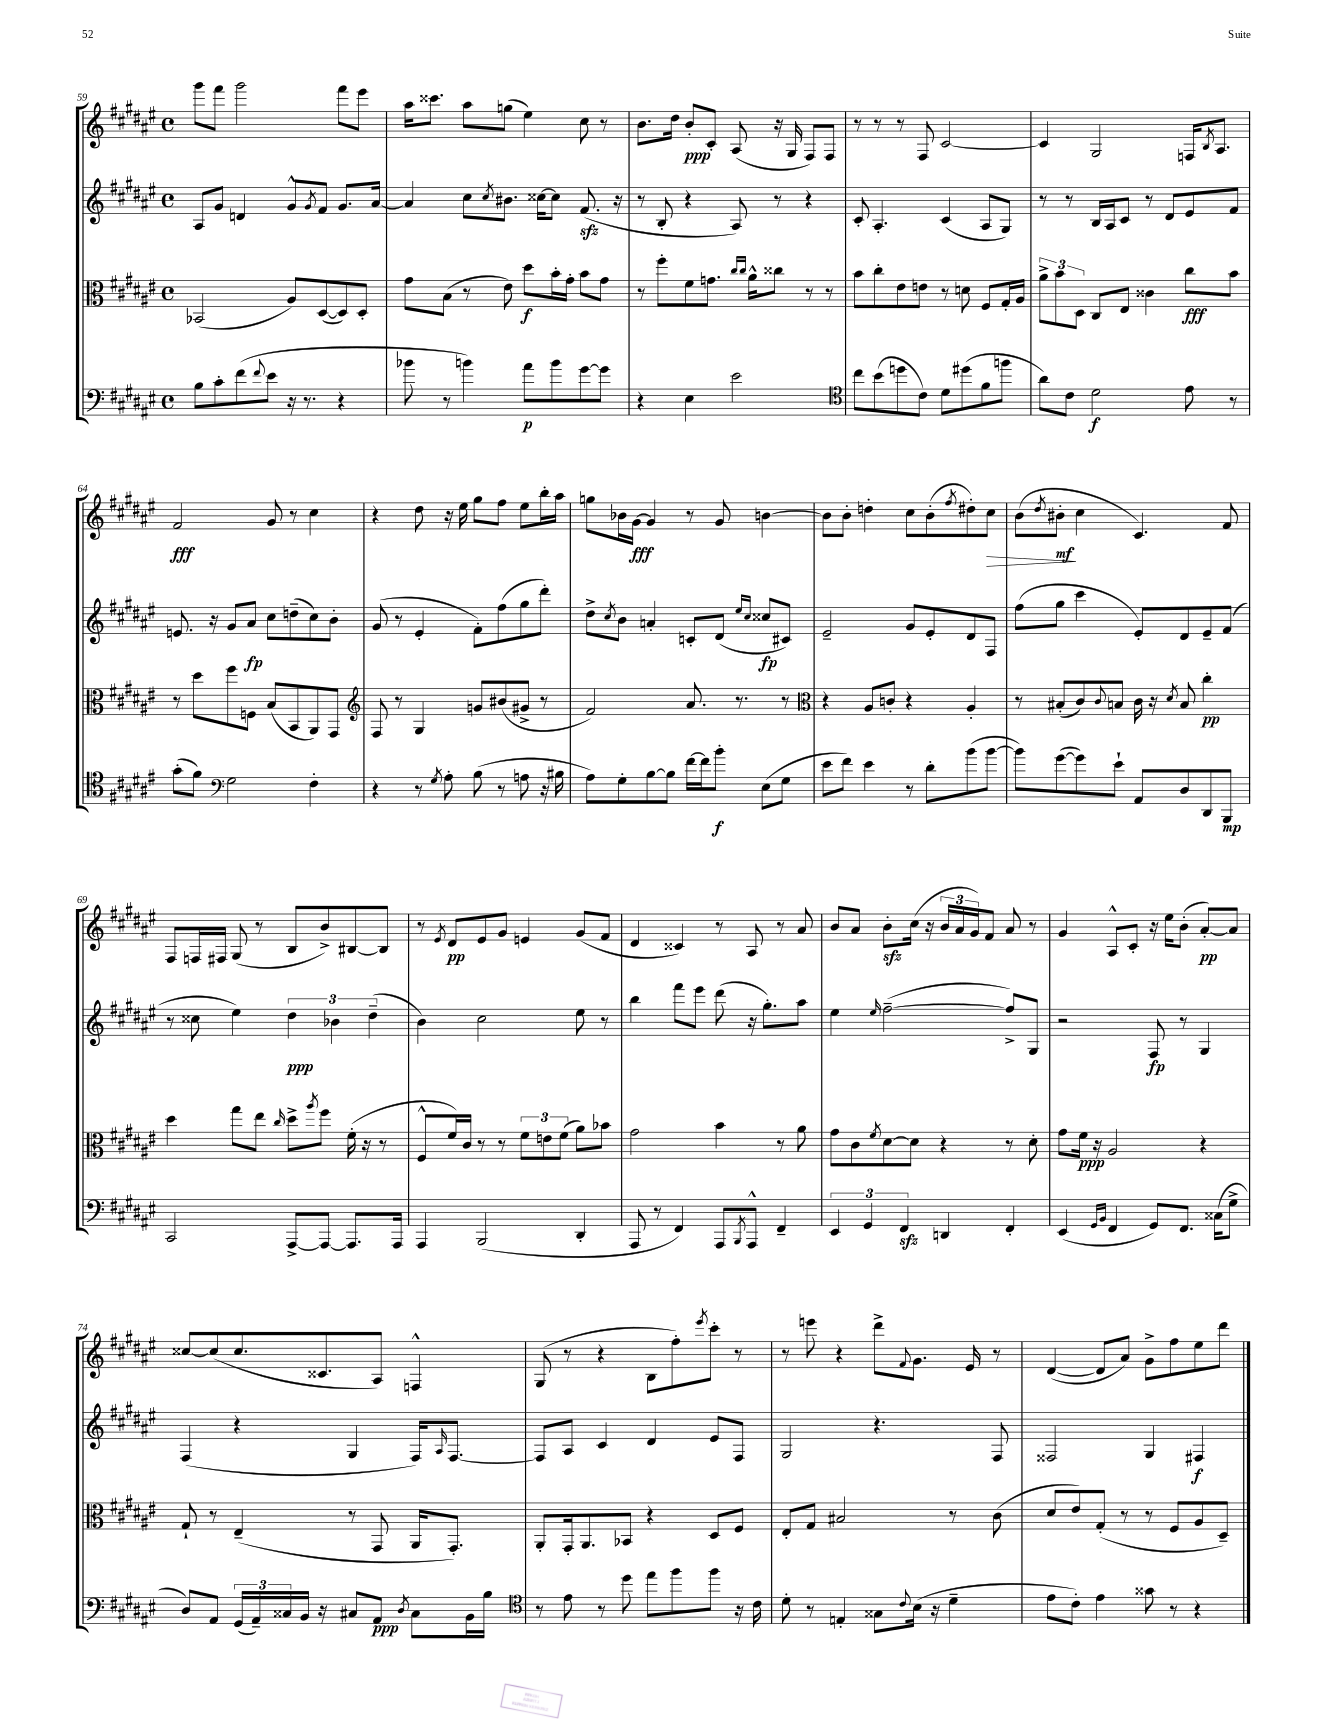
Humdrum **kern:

**kern	**dynam	**kern	**dynam	**kern	**dynam	**kern	**dynam
*part4	*part4	*part3	*part3	*part2	*part2	*part1	*part1
*staff4	*staff4	*staff3	*staff3	*staff2	*staff2	*staff1	*staff1
*clefF4	*	*clefC3	*	*clefG2	*	*clefG2	*
*k[f#c#g#d#a#e#]	*	*k[f#c#g#d#a#e#]	*	*k[f#c#g#d#a#e#]	*	*k[f#c#g#d#a#e#]	*
*M4/4	*	*M4/4	*	*M4/4	*	*M4/4	*
*met(c)	*	*met(c)	*	*met(c)	*	*met(c)	*
=59	=59	=59	=59	=59	=59	=59	=59
8B\L	.	(2BB-X/	.	8A#/L	.	8ggg#\L	.
8c#'\	.	.	.	8g#/J	.	8fff#\J	.
(8f#\	.	.	.	4dn/	.	2ggg#\	.
8qqf#/	.	.	.	.	.	.	.
8e#\J	.	.	.	.	.	.	.
16r	.	8A#/L)	.	8g#^^/L	.	.	.
8.r	.	.	.	.	.	.	.
.	.	.	.	8qg#/	.	.	.
.	.	([8D#/	.	8f#/J	.	.	.
4r	.	8D#/])	.	8.g#/L	.	8fff#\L	.
.	.	8D#'/J	.	.	.	8eee#\J	.
.	.	.	.	[16a#/Jk	.	.	.
=60	=60	=60	=60	=60	=60	=60	=60
8b-X\	.	8g#\L	.	4a#/]	.	16aa#\KL	.
.	.	.	.	.	.	8.ccc##X\J	.
8r	.	(8B\J	.	.	.	.	.
4bn\)	.	8r	.	8cc#\L	.	8aa#\L	.
.	.	.	.	8qcc#/	.	.	.
.	.	8e#\)	.	8.b#X\J	.	(8ggn\J	.
8a#\L	p	8dd#\L	f	.	.	4ee#\)	.
.	.	.	.	[16cc##X\KL	.	.	.
8b\	.	16b'\L	.	8cc##\J]	.	.	.
.	.	16g#'\JJ	.	.	.	.	.
[8g#\	.	8b\L	.	(8.f#zz/	.	8cc#\	.
8g#\J]	.	8g#\J	.	.	.	8r	.
.	.	.	.	16r	.	.	.
=61	=61	=61	=61	=61	=61	=61	=61
4r	.	8r	.	8r	.	8.b\L	.
.	.	8ff#'\L	.	8B'/	.	.	.
.	.	.	.	.	.	16dd#\Jk	.
4E#\	.	8f#\	.	4r	.	8b'/L	ppp
.	.	8.gn\J	.	.	.	8c#'/J	.
2e#\	.	.	.	8A#/)	.	(8A#/	.
.	.	16qqcc#/LL	.	.	.	.	.
.	.	16qqcc#/JJ	.	.	.	.	.
.	.	16a#^^\KL	.	.	.	.	.
.	.	8cc##X\J	.	8r	.	16r	.
.	.	.	.	.	.	16G#/	.
.	.	8r	.	4r	.	8F#/L)	.
.	.	8r	.	.	.	8F#/J	.
=62	=62	=62	=62	=62	=62	=62	=62
*clefC4	*	*	*	*	*	*	*
8cc#\L	.	8b\L	.	8c#'/	.	8r	.
(8b\	.	8cc#'\	.	4.A#'/	.	8r	.
8ddn\	.	8e#\	.	.	.	8r	.
8c#\J)	.	8en\J	.	.	.	8F#/	.
8d#\L	.	8r	.	(4c#/	.	[2c#/	.
(8dd#X\	.	8dn\	.	.	.	.	.
8f#\	.	8F#/L	.	8A#/L	.	.	.
8ffn\J	.	16G#'/L	.	8G#/J)	.	.	.
.	.	16A#/JJ	.	.	.	.	.
=63	=63	=63	=63	=63	=63	=63	=63
8a#\L)	.	12a#^\L	.	8r	.	4c#/]	.
.	.	12b\	.	.	.	.	.
8c#\J	.	.	.	8r	.	.	.
.	.	12D#\J	.	.	.	.	.
2d#\	f	8C#/L	.	16B/LL	.	2G#/	.
.	.	.	.	16A#/J	.	.	.
.	.	8E#/J	.	8c#/J	.	.	.
.	.	4c##X\	.	8r	.	.	.
.	.	.	.	8d#/L	.	.	.
8e#\	.	8cc#\L	fff	8e#/	.	16Fn/KL	.
.	.	.	.	.	.	8qB/	.
.	.	.	.	.	.	8.A#/J	.
8r	.	8b\J	.	8f#/J	.	.	.
!!LO:LB:g=z
=64	=64	=64	=64	=64	=64	=64	=64
(8g#'\L	.	8r	.	8.en/	.	2f#/	fff
8f#\J)	.	8dd#\L	.	.	.	.	.
.	.	.	.	16r	.	.	.
*clefF4	*	*	*	*	*	*	*
2G#\	.	8ff#\	.	8g#/L	.	.	.
.	.	8Fn\J	.	8a#/J	fp	.	.
.	.	(8B/L	.	8cc#\L	.	8g#/	.
.	.	8BB/	.	(8ddn~\	.	8r	.
4F#'\	.	8AA#/)	.	8cc#\)	.	4cc#\	.
.	.	8GG#/J	.	8b'\J	.	.	.
=65	=65	=65	=65	=65	=65	=65	=65
*	*	*clefG2	*	*	*	*	*
4r	.	8F#/	.	(8g#/	.	4r	.
.	.	8r	.	8r	.	.	.
8r	.	4G#/	.	4e#'/	.	8dd#\	.
8qG#/	.	.	.	.	.	.	.
8A#'\	.	.	.	.	.	16r	.
.	.	.	.	.	.	16ee#\	.
(8B\	.	8gn/L	.	8f#'\L)	.	8gg#\L	.
8r	.	(8b#X/	.	(8ff#\	.	8ff#\J	.
8An\	.	8g#X^/J	.	8gg#\	.	8ee#\L	.
16r	.	8r	.	8ddd#'\J)	.	16bb'\L	.
16B#X\	.	.	.	.	.	16aa#\JJ	.
=66	=66	=66	=66	=66	=66	=66	=66
8A#\L)	.	2f#/)	.	8dd#^\L	.	8ggn\L	.
.	.	.	.	8qcc#/	.	.	.
8G#'\	.	.	.	8b\J	.	16b-X\L	.
.	.	.	.	.	.	[16g#\JJ	fff
[8B\	.	.	.	4an'/	.	4g#/]	.
8B\J]	.	.	.	.	.	.	.
[16f#\LL	.	8.a#/	.	8cn'/L	.	8r	.
16f#\J]	.	.	.	.	.	.	.
8b'\J	f	.	.	(8d#/J	.	8g#/	.
.	.	8.r	.	.	.	.	.
.	.	.	.	16qqee#/LL	.	.	.
.	.	.	.	16qqcc#/JJ	.	.	.
(8E#\L	.	.	.	8cc##X/L	fp	[4bn\	.
8G#\J	.	8r	.	8c#X/J)	.	.	.
=67	=67	=67	=67	=67	=67	=67	=67
*	*	*clefC3	*	*	*	*	*
8e#\L	.	4r	.	2e#~/	.	8b\L]	.
8f#\J)	.	.	.	.	.	8b'\J	.
4e#\	.	8A#/L	.	.	.	4ddn'\	.
.	.	8cn'/J	.	.	.	.	.
8r	.	4r	.	8g#/L	.	8cc#\L	.
8d#'\L	.	.	.	8e#'/	.	(8b'\	.
.	.	.	.	.	.	8qff#/	.
(8b\	.	4A#'/	.	8d#/	.	8dd#X'\)	.
!	!	!	!	!	!	!	!LO:HP:b
[8b\J	.	.	.	8F#/J	.	8cc#\J	>
=68	=68	=68	=68	=68	=68	=68	=68
8b\L])	.	8r	.	(8ff#\L	.	(8b\L	.
.	.	.	.	.	.	8qdd#/	.
([8g#\	.	(8B#X'/L	.	8gg#\J	.	8b#X'\J	mf
8g#\])	.	8c#/)	.	4ccc#\	.	4cc#\	]
.	.	8qqc#/	.	.	.	.	.
8e#`\J	.	8Bn/J	.	.	.	.	.
8AA#/L	.	16c#\	.	8e#'/L)	.	4.c#/)	.
.	.	16r	.	.	.	.	.
.	.	8qd#/	.	.	.	.	.
8D#/	.	8B/	.	8d#/	.	.	.
8DD#/	.	4cc#'\	pp	8e#~/	.	.	.
8BBB/J	mp	.	.	(8f#/J	.	8f#/	.
!!LO:LB:g=z
=69	=69	=69	=69	=69	=69	=69	=69
2CC#/	.	4dd#\	.	8r	.	8F#/L	.
.	.	.	.	8cc##X\	.	16Fn/L	.
.	.	.	.	.	.	16F#X/JJ	.
.	.	8gg#\L	.	4ee#\)	.	(8G#/	.
.	.	8ee#\J	.	.	.	8r	.
.	.	16qqcc#/	.	.	.	.	.
[8AAA#^/L	.	8dd#^\L	.	6dd#\	ppp	8B/L	.
.	.	8qaa#/	.	.	.	.	.
8AAA#/J_	.	8ff#\J	.	.	.	8b^/)	.
.	.	.	.	6b-X\	.	.	.
8.AAA#/L]	.	(16f#'\	.	.	.	[8B#X/	.
.	.	16r	.	.	.	.	.
.	.	.	.	(6dd#~\	.	.	.
.	.	8r	.	.	.	8B#/J]	.
16AAA#/Jk	.	.	.	.	.	.	.
=70	=70	=70	=70	=70	=70	=70	=70
4AAA#/	.	8F#^^/L	.	4b\)	.	8r	.
.	.	.	.	.	.	8qe#/	.
.	.	16f#/L)	.	.	.	8d#/L	pp
.	.	16c#/JJ	.	.	.	.	.
(2BBB/	.	8r	.	2cc#\	.	8e#/	.
.	.	8r	.	.	.	8g#/J	.
.	.	12f#\L	.	.	.	4en/	.
.	.	12en\	.	.	.	.	.
.	.	(12f#\J	.	.	.	.	.
4DD#'/	.	8a#\L)	.	8ee#\	.	(8g#/L	.
.	.	8b-X\J	.	8r	.	8f#/J	.
=71	=71	=71	=71	=71	=71	=71	=71
8AAA#/	.	2g#\	.	4bb\	.	4d#/	.
8r	.	.	.	.	.	.	.
4FF#/)	.	.	.	8fff#\L	.	4c##X/)	.
.	.	.	.	8eee#\J	.	.	.
8AAA#/L	.	4b\	.	(8ddd#\	.	8r	.
8qBBB/	.	.	.	.	.	.	.
8AAA#^^/J	.	.	.	16r	.	8A#/	.
.	.	.	.	8.gg#'\L)	.	.	.
4FF#~/	.	8r	.	.	.	8r	.
.	.	8a#\	.	8aa#\J	.	8a#/	.
=72	=72	=72	=72	=72	=72	=72	=72
6EE#/	.	8g#\L	.	4ee#\	.	8b/L	.
.	.	8c#\	.	.	.	8a#/J	.
6GG#/	.	.	.	.	.	.	.
.	.	8qf#/	.	16qqee#/	.	.	.
.	.	[8d#\	.	([2ff#~\	.	8bzz'\L	.
6FF#zz/	.	.	.	.	.	.	.
.	.	8d#\J]	.	.	.	(16cc#\Jk	.
.	.	.	.	.	.	16r	.
4DDn/	.	4r	.	.	.	24b/LL	.
.	.	.	.	.	.	24a#/	.
.	.	.	.	.	.	24g#/J)	.
.	.	.	.	.	.	8f#/J	.
4FF#'/	.	8r	.	8ff#^/L])	.	8a#/	.
.	.	8d#'\	.	8G#/J	.	8r	.
=73	=73	=73	=73	=73	=73	=73	=73
(4EE#/	.	8g#\L	.	2r	.	4g#/	.
.	.	16f#\Jk	ppp	.	.	.	.
.	.	16r	.	.	.	.	.
16qqGG#/LL	.	.	.	.	.	.	.
16qqBB/JJ	.	.	.	.	.	.	.
4FF#/	.	2A#/	.	.	.	8A#^^/L	.
.	.	.	.	.	.	8c#'/J	.
8GG#/L)	.	.	.	8F#/	fp	16r	.
.	.	.	.	.	.	16ee#\KL	.
8.FF#/J	.	.	.	8r	.	(8b'\J	.
.	.	4r	.	4G#/	.	[8a#'/L)	pp
(16C##X\KL	.	.	.	.	.	.	.
8G#^\J	.	.	.	.	.	8a#/J]	.
!!LO:LB:g=z
=74	=74	=74	=74	=74	=74	=74	=74
8D#/L)	.	8G#`/	.	(4F#/	.	[8cc##X/L	.
8AA#/J	.	8r	.	.	.	(8cc##/]	.
(24GG#/LL	.	(4E#~/	.	4r	.	8.cc##/	.
24AA#~/)	.	.	.	.	.	.	.
24C##X/	.	.	.	.	.	.	.
16BB/JJ	.	.	.	.	.	.	.
16r	.	.	.	.	.	8.c##X/	.
8C#X/L	.	8r	.	4G#/	.	.	.
8AA#/J	ppp	8GG#/	.	.	.	8A#/J)	.
8qD#/	.	.	.	.	.	.	.
8C#\L	.	16AA#/KL	.	16F#/KL)	.	4Fn^^/	.
.	.	.	.	16qqA#/	.	.	.
.	.	8.GG#'/J)	.	[8.F#/J	.	.	.
16BB\L	.	.	.	.	.	.	.
16B\JJ	.	.	.	.	.	.	.
=75	=75	=75	=75	=75	=75	=75	=75
*clefC4	*	*	*	*	*	*	*
8r	.	8AA#'/L	.	8F#/L]	.	(8G#/	.
8e#\	.	16GG#'/k	.	8A#/J	.	8r	.
.	.	8.AA#/	.	.	.	.	.
8r	.	.	.	4c#/	.	4r	.
8dd#\	.	8BB-X/J	.	.	.	.	.
8ee#\L	.	4r	.	4d#/	.	8B\L	.
8ff#\	.	.	.	.	.	8ff#'\)	.
.	.	.	.	.	.	8qeee#/	.
8ff#\J	.	8D#/L	.	8e#/L	.	8ccc#'\J	.
16r	.	8F#/J	.	8F#/J	.	8r	.
16c#\	.	.	.	.	.	.	.
=76	=76	=76	=76	=76	=76	=76	=76
8d#'\	.	8E#'/L	.	2G#/	.	8r	.
8r	.	8G#/J	.	.	.	8eeen\	.
4En'/	.	2B#X/	.	.	.	4r	.
8G##X\L	.	.	.	4.r	.	8ddd#^\L	.
8qqc#/	.	.	.	.	.	8qqf#/	.
(16B\Jk	.	.	.	.	.	8.g#\J	.
16r	.	.	.	.	.	.	.
4d#~\	.	8r	.	.	.	.	.
.	.	.	.	.	.	16e#/	.
.	.	(8c#\	.	8F#/	.	8r	.
=77	=77	=77	=77	=77	=77	=77	=77
8e#\L	.	8d#/L	.	2F##X/	.	([4d#/	.
8c#'\J)	.	8e#/)	.	.	.	.	.
4e#\	.	(8G#'/J	.	.	.	8d#/L]	.
.	.	8r	.	.	.	8a#/J)	.
8g##X\	.	8r	.	4G#/	.	8g#^\L	.
8r	.	8F#/L	.	.	.	8ff#\	.
4r	.	8A#/	.	4F#X/	f	8ee#\	.
.	.	8D#~/J)	.	.	.	8ddd#\J	.
==	==	==	==	==	==	==	==
*-	*-	*-	*-	*-	*-	*-	*-
